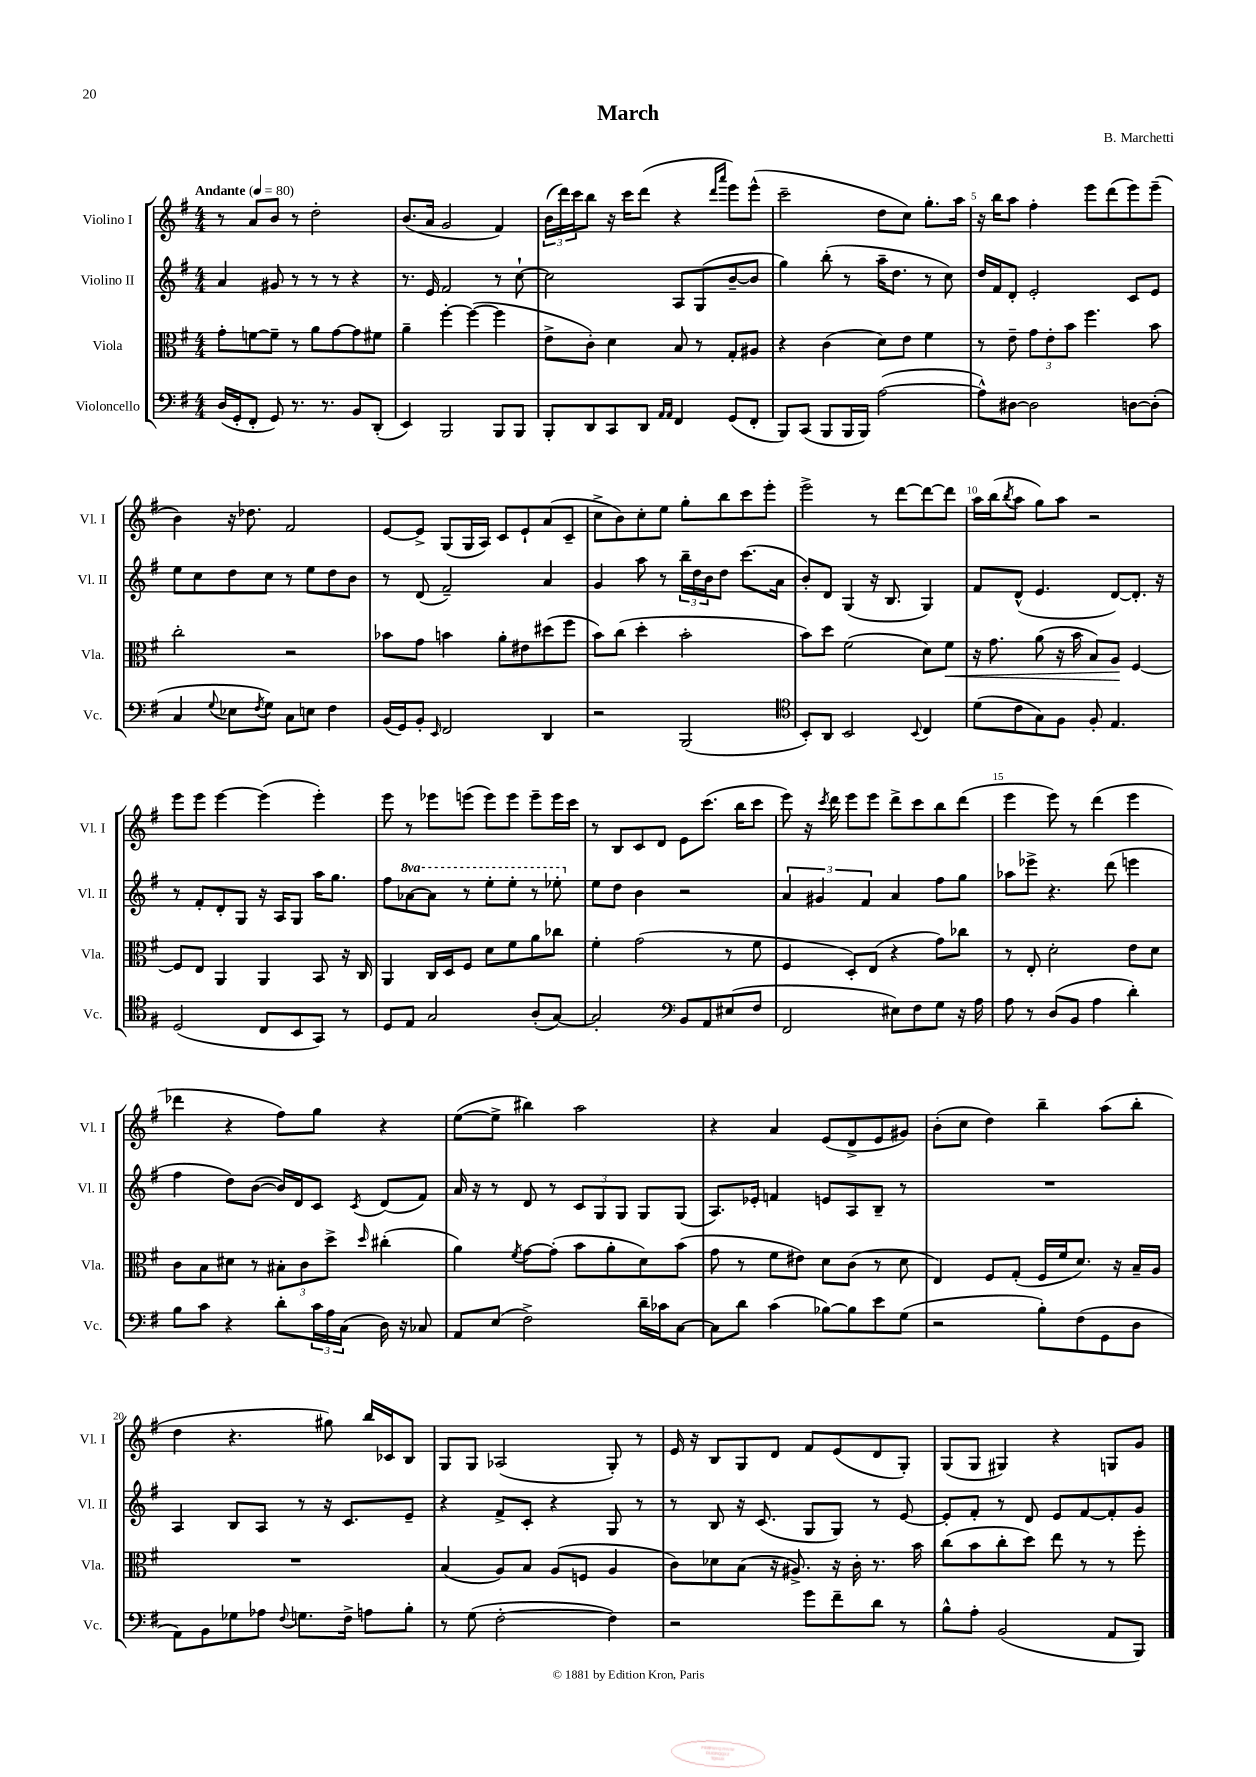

**kern	**kern	**dynam	**kern	**kern
*part4	*part3	*part3	*part2	*part1
*staff4	*staff3	*staff3	*staff2	*staff1
*I"Violoncello	*I"Viola	*	*I"Violino II	*I"Violino I
*I'Vc.	*I'Vla.	*	*I'Vl. II	*I'Vl. I
*clefF4	*clefC3	*	*clefG2	*clefG2
*k[f#]	*k[f#]	*	*k[f#]	*k[f#]
*M4/4	*M4/4	*	*M4/4	*M4/4
*MM80	*MM80	*	*MM80	*MM80
=1	=1	=1	=1	=1
!	!	!	!	!LO:TX:a:B:t=Andante
(16D/LL	8g'\L	.	4a/	8r
16GG'/J	.	.	.	.
8FF#'/J	[8fn\	.	.	8a/L
8GG/)	8f~\J]	.	8g#X/	8b/J
8.r	8r	.	8r	8r
.	8a\L	.	8r	2dd'\
8.r	.	.	.	.
.	[8g\	.	8r	.
8BB/L	8g\]	.	4r	.
(8DD'/J	8f#X\J	.	.	.
=2	=2	=2	=2	=2
4EE/)	4a~\	.	8.r	(8.b/L
.	.	.	16e/	16a/Jk
2BBB/	[4ff#'\	.	2f#/	2g/
.	(4ff#\_	.	.	.
8BBB/L	4ff#\]	.	8r	4f#/)
8BBB/J	.	.	[8cc`\	.
=3	=3	=3	=3	=3
8BBB'/L	8e^\L	.	2cc\]	(24b\LL
.	.	.	.	24ddd\)
.	.	.	.	24ccc\J
8DD/	8c'\J)	.	.	8bb\J
8CC/	4d\	.	.	16r
.	.	.	.	16ccc\KL
8DD/J	.	.	.	(8ddd\J
16qqAA/LL	.	.	.	.
16qqAA/JJ	.	.	.	.
4FF#/	8B/	.	8A/L	4r
.	8r	.	(8G/	.
.	.	.	.	16qqddd/LL
.	.	.	.	16qqaaa/JJ
(8GG/L	8G'/L	.	[8b~/	8eee\L)
8FF#'/J	8A#X/J	.	8b/J]	(8eee^^\J
=4	=4	=4	=4	=4
8BBB/L)	4r	.	4gg\)	2ccc~\
(8CC/J	.	.	.	.
8BBB/L	(4c\	.	(8bb'\	.
16BBB/L	.	.	8r	.
16BBB/JJ)	.	.	.	.
([2A\	8d\L)	.	16aa~\KL	8dd\L
.	.	.	8.dd\J	.
.	8e\J	.	.	8cc\J)
.	4f#\	.	8r	8.gg'\L
.	.	.	8cc\)	.
.	.	.	.	16aa\Jk
=5	=5	=5	=5	=5
8A^^\L])	8r	.	16dd/LL	16r
.	.	.	16f#/J	16bb\KL
[8D#X\J	8e~\	.	8d'/J	8aa\J
2D#\]	12g\L	.	2e'/	4ff#'\
.	12e'\	.	.	.
.	12b\J	.	.	.
.	4.ff#\	.	.	8eee\L
.	.	.	.	(8ddd\
[8Dn\L	.	.	8c/L	8eee\)
(8D'\J]	8b\	.	8e/J	(8eee~\J
!!LO:LB:g=z
=6	=6	=6	=6	=6
4C/	2cc'\	.	8ee\L	4b\)
.	.	.	8cc\	.
8qqG/	.	.	.	.
8E-X\L	.	.	8dd\	16r
.	.	.	.	8.dd-X\
8qF#/	.	.	.	.
8G\J)	.	.	8cc\J	.
8C\L	2r	.	8r	2f#/
8En\J	.	.	8ee\L	.
4F#\	.	.	8dd\	.
.	.	.	8b\J	.
=7	=7	=7	=7	=7
(16BB/LL	8b-X\L	.	8r	[8e/L
16GG/J)	.	.	.	.
8BB'/J	8g\J	.	(8d/	8e^/J]
16qqEE/	.	.	.	.
2FF#/	4bn\	.	2f#~/)	(8G/L
.	.	.	.	16G/L
.	.	.	.	16A/JJ)
.	8a'\L	.	.	8c/L
.	8e#X\	.	.	8e`/
4DD/	(8dd#X\	.	4a/	(8a/
.	8ff#\J	.	.	8c~/J
=8	=8	=8	=8	=8
2r	8b\L)	.	4g/	8cc^\L
.	(8cc\J	.	.	8b\)
.	4dd'\	.	8aa\	8cc'\
.	.	.	8r	8ee\J
(2BBB/	2b'\	.	24bb~\LL	8gg'\L
.	.	.	24dd\	.
.	.	.	24b\J	.
.	.	.	8dd\J	8bb\
.	.	.	(8.ccc\L	8ccc\
.	.	.	.	8eee'\J
.	.	.	16a\Jk	.
=9	=9	=9	=9	=9
*clefC4	*	*	*	*
8BB'/L)	8b\L)	.	8b'/L)	2eee^\
8AA/J	8dd\J	.	8d/J	.
2BB/	(2f#\	.	(4G/	.
.	.	.	16r	8r
.	.	.	8.B/	.
.	.	.	.	[8ddd\L
8qqBB/	.	.	.	.
4C/	8d\L)	.	4G/)	8ddd\_
!	!	!LO:HP:b	!	!
.	8f#\J	<	.	8ddd\J]
=10	=10	=10	=10	=10
(8d\L	16r	.	8f#/L	16aa\LL
.	8.g\	.	.	(16bb\J
.	.	.	.	8qbb/
8c\	.	.	(8d^^/J	8aa\J
8G\)	(8a\	.	4.e/	8gg\L)
8F#\J	16r	.	.	8aa\J
.	16b\	.	.	.
8F#'/	8B/L)	.	.	2r
4.E/	8A/J	.	[8d/L)	.
.	[4F#/	[	8.d'/J]	.
.	.	.	16r	.
!!LO:LB:g=z
=11	=11	=11	=11	=11
(2D/	8F#/L]	.	8r	8eee\L
.	8E/J	.	8f#'/L	8eee\J
.	4AA/	.	8d'/	[4eee\
.	.	.	8G/J	.
8C/L	4AA/	.	16r	(4eee\]
.	.	.	16A/KL	.
8BB/	.	.	8G/J	.
8GG/J)	8BB/	.	16aa\KL	4eee'\)
.	.	.	8.gg\J	.
8r	16r	.	.	.
.	16C/	.	.	.
=12	=12	=12	=12	=12
8D/L	4AA/	.	8ff#\L	8eee\
*	*	*	*8va	*
8E/J	.	.	[8aa-X\	8r
2G/	16C/LL	.	8aa-\J]	8eee-X\L
.	16D/J	.	.	.
.	8F#/J	.	8r	(8eeen\J
.	8d\L	.	8eee'\L	8eee\L)
.	8f#\	.	8eee'\J	8eee\J
(8A'/L	8a\	.	8r	8eee~\L
[8G/J)	8cc-X\J	.	8eee-X'\	16eee\L
.	.	.	.	16ccc\JJ
=13	=13	=13	=13	=13
*	*	*	*X8va	*
2G'/]	4f#'\	.	8ee\L	8r
.	.	.	8dd\J	8B/L
.	(2g\	.	4b\	8c/
.	.	.	.	8d/J
*clefF4	*	*	*	*
8BB/L	.	.	2r	8e\L
8AA/	.	.	.	(8.ccc\J
(8E#X/	8r	.	.	.
.	.	.	.	16bb\KL
8F#/J	8f#\	.	.	8ccc\J
=14	=14	=14	=14	=14
2FF#/	4F#/	.	6a/	8eee\)
.	.	.	.	16r
.	.	.	6g#X/	.
.	.	.	.	8qccc/
.	.	.	.	16ddd\
.	8D'/L)	.	.	8eee\L
.	.	.	6f#/	.
.	(8E/J	.	.	8eee\J
8E#X\L)	4r	.	4a/	8ddd^\L
8F#\	.	.	.	8ccc\
8G\J	8g\L)	.	8ff#\L	8bb\
16r	8cc-X\J	.	8gg\J	(8ddd\J
16A\	.	.	.	.
=15	=15	=15	=15	=15
8A\	8r	.	8aa-X\L	4eee\
8r	8E'/	.	8eee-X^\J	.
(8D/L	2d'\	.	4.r	8eee\)
8BB/J	.	.	.	8r
4A\	.	.	.	(4ddd\
.	.	.	(8ddd\	.
4d'\)	8e\L	.	4eeen\	4eee\
.	8d\J	.	.	.
!!LO:LB:g=z
=16	=16	=16	=16	=16
8B\L	8c\L	.	4ff#\	4ddd-X\
8c\J	8B\	.	.	.
4r	8d#X\J	.	8dd\L)	4r
.	8r	.	([8b\J	.
8d'\L	12B#X'\L	.	16b/LL])	8ff#\L)
.	.	.	16d/J	.
.	12c\	.	.	.
24c\L	.	.	8c/J	8gg\J
24A\	12dd^\J	.	.	.
(24C\JJ	.	.	.	.
.	16qqdd/	.	8qc/	.
16D\)	(4cc#X'\	.	(8d/L	4r
16r	.	.	.	.
8C-X/	.	.	8f#/J)	.
=17	=17	=17	=17	=17
8AA/L	4a\)	.	16a/	([8ee\L
.	.	.	16r	.
(8E/J	.	.	8r	8ee^\J]
.	8qf#/	.	.	.
2F#^\)	[8g\L	.	8d/	4bb#X\)
.	(8g'\J]	.	8r	.
.	8b\L	.	12c/L	2aa\
.	.	.	12G/	.
.	8a'\	.	.	.
.	.	.	12G/J	.
16d~\LL	8d\)	.	8G/L	.
16c-X\J	.	.	.	.
[8C\J	(8b\J	.	(8G/J	.
=18	=18	=18	=18	=18
8C\L]	8g\	.	8.A/L)	4r
8d\J	8r	.	.	.
.	.	.	16e-X'/Jk	.
(4c\	8f#\L	.	4fn/	4a/
.	8e#X\J)	.	.	.
[8B-X\L)	8d\L	.	8en/L	(8e/L
8B-\]	(8c\J	.	8A/	8d^/
8e\	8r	.	8B~/J	8e/
(8G\J	8d\	.	8r	8g#X/J)
=19	=19	=19	=19	=19
2r	4E/)	.	1r	(8b'\L
.	.	.	.	8cc\J
.	8F#/L	.	.	4dd\)
.	(8G'/J	.	.	.
8B'\L)	16F#/LL	.	.	4bb~\
.	16f#/J	.	.	.
(8F#\	8.d/J)	.	.	.
8GG\	.	.	.	(8aa\L
.	16r	.	.	.
8D\J	16B~/LL	.	.	8bb'\J
.	16A/JJ	.	.	.
!!LO:LB:g=z
=20	=20	=20	=20	=20
8AA\L)	1r	.	4A/	4dd\
8BB\	.	.	.	.
8G-X\	.	.	8B/L	4.r
8A-X\J	.	.	8A/J	.
8qqF#/	.	.	.	.
8.Gn\L	.	.	8r	.
.	.	.	16r	8gg#X\)
16F#^\Jk	.	.	8.c/L	.
8An\L	.	.	.	16bb/LL
.	.	.	.	16c-X/J
8B'\J	.	.	8e~/J	8B/J
=21	=21	=21	=21	=21
8r	(4B/	.	4r	8G/L
(8G\	.	.	.	8G/J
[2F#'\	8A/L)	.	8f#^/L	(2A-X/
.	8B/J	.	8c'/J	.
.	(8A/L	.	4r	.
.	8Fn/J	.	.	.
4F#\])	4A/	.	8G/	8G'/)
.	.	.	8r	8r
=22	=22	=22	=22	=22
2r	8c\L)	.	8r	16e/
.	.	.	.	16r
.	8d-X\	.	8B/	8B/L
.	(8B\J	.	16r	8G/
.	.	.	(8.c/	.
.	16r	.	.	8d/J
.	8.A#X^/)	.	.	.
8g\L	.	.	8G/L	8f#/L
8f#~\	16r	.	8G/J)	(8e/
.	16c'\	.	.	.
8d\J	8.r	.	8r	8d/
8r	.	.	[8e/	8G'/J)
.	16b\	.	.	.
=23	=23	=23	=23	=23
8B^^\L	(8cc\L	.	8e'/L]	(8G/L
8A'\J	8b\	.	8f#'/J	8G/J
(2BB/	8cc'\	.	8r	4G#X/)
.	8dd\J)	.	8d/	.
.	8ee\	.	8e/L	4r
.	8r	.	[8f#/	.
8AA/L	8r	.	8f#'/]	8Gn/L
8BBB/J)	8ff#'\	.	8g/J	8g/J
==	==	==	==	==
*-	*-	*-	*-	*-
